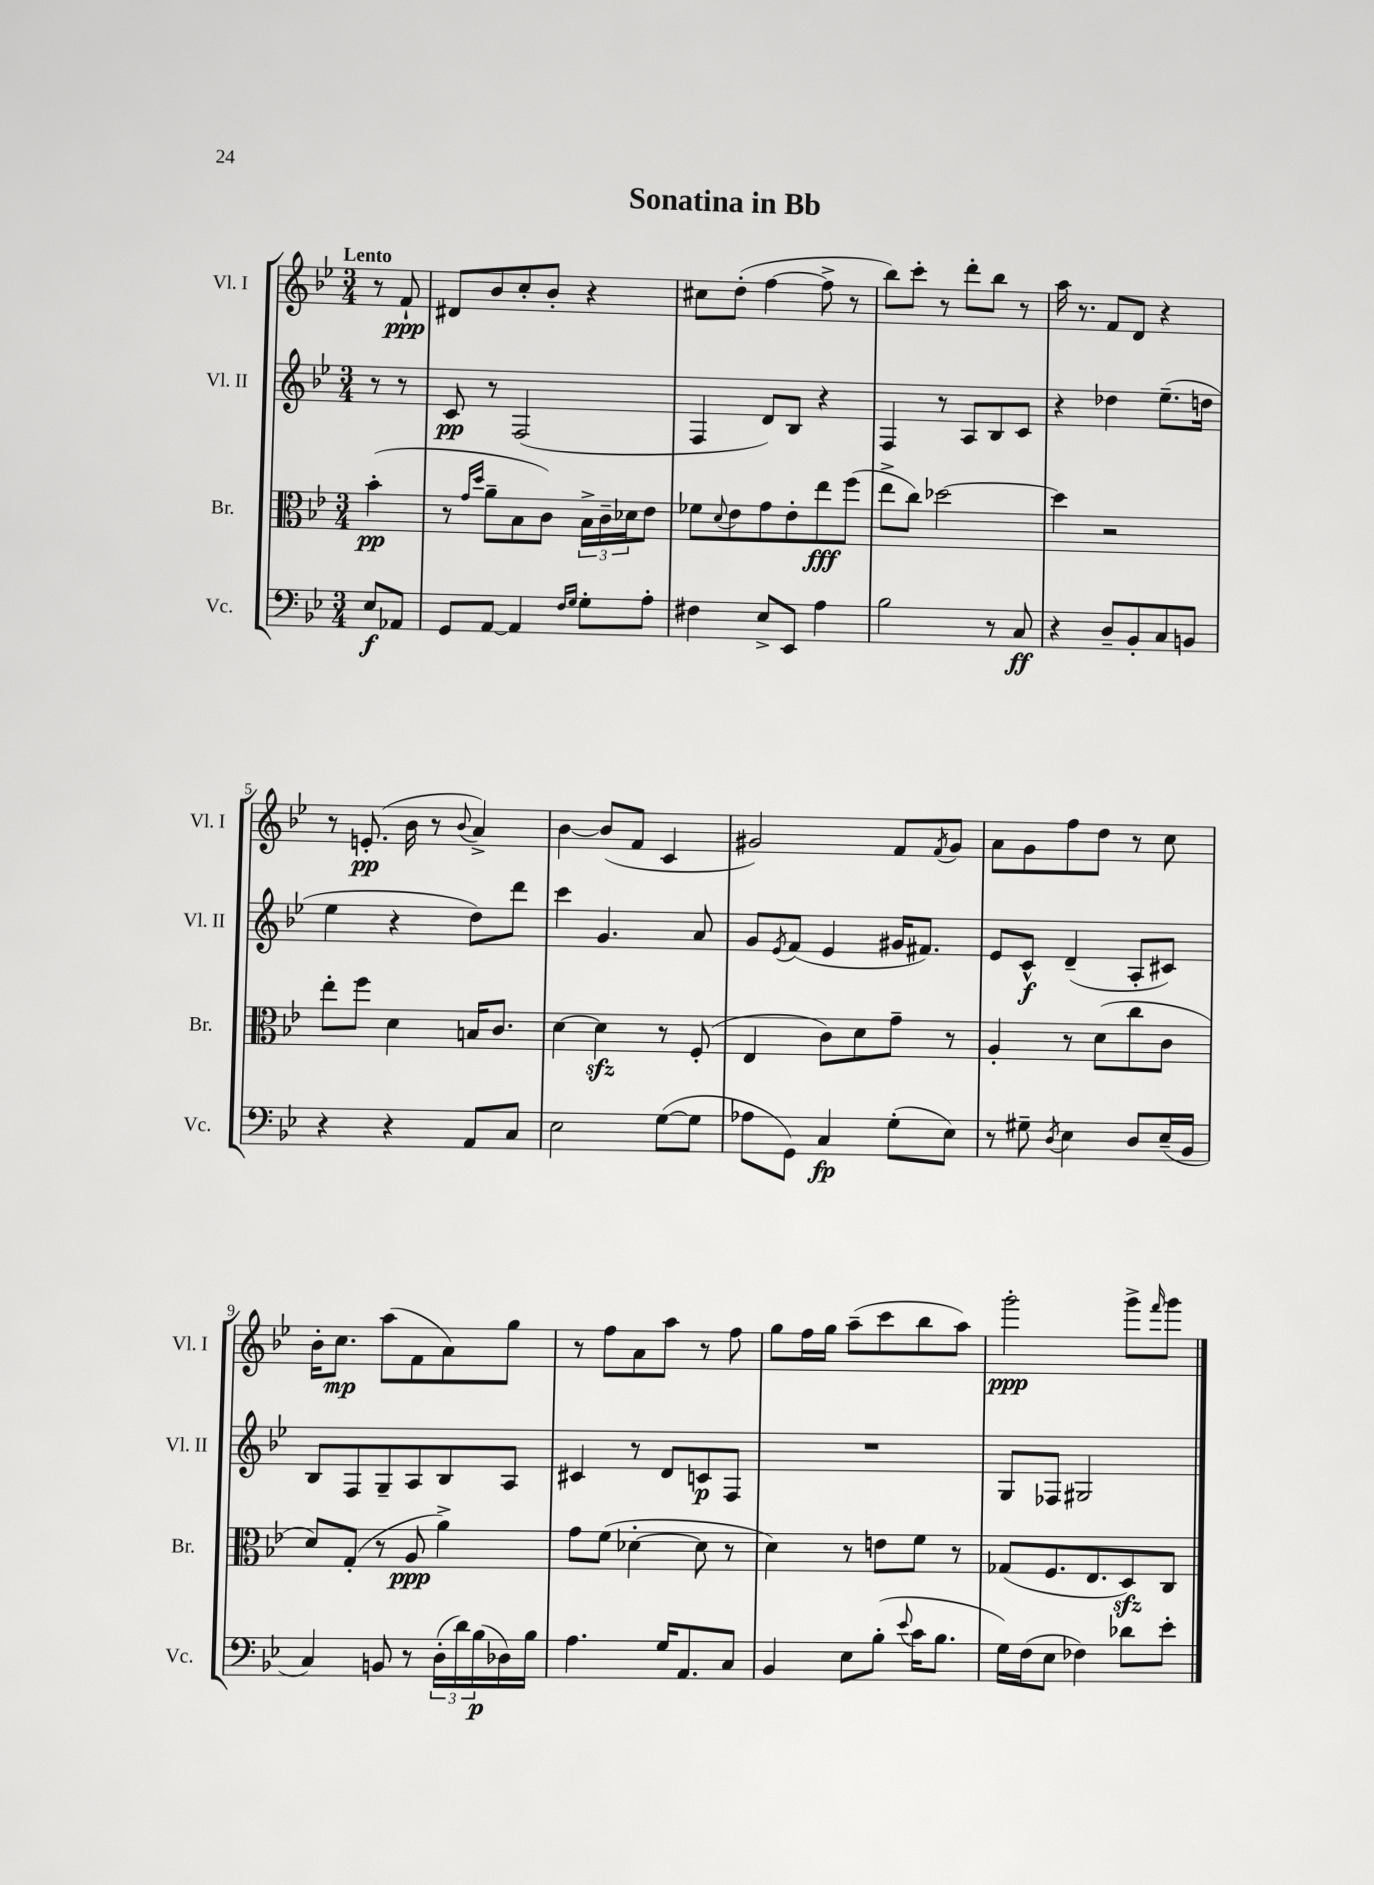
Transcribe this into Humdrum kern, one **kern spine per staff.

**kern	**kern	**kern	**kern
*staff4	*staff3	*staff2	*staff1
*clefF4	*clefC3	*clefG2	*clefG2
*k[b-e-]	*k[b-e-]	*k[b-e-]	*k[b-e-]
*M3/4	*M3/4	*M3/4	*M3/4
8E-/L	(4b-'\	8r	8r
8AA-/J	.	8r	8f`/
=	=	=	=
8GG/L	8r	8c/	8d#/L
.	16qqg/LL	.	.
.	16qqdd/JJ	.	.
[8AA/J	8a~\L	8r	8b-/
4AA/]	8B-\	(2F/	8cc'/
.	8c\J)	.	8b-'/J
16qqF/LL	.	.	.
16qqG/JJ	.	.	.
8G'\L	24B-^\LL	.	4r
.	24c~\	.	.
.	24d-\J	.	.
8A'\J	8e-\J	.	.
=	=	=	=
4F#\	8f-\L	4F/	8cc#\L
.	8qqd/	.	.
.	8e-\	.	(8dd'\J
8E-^/L	8g\	8d/L)	[4ff\
8EE-/J	8e-'\	8B-/J	.
4A\	8ee-\	4r	8ff^\]
.	(8ff\J	.	8r
=	=	=	=
2B-\	8ee-^\L	4F/	8bb-\L)
.	8cc\J)	.	8ccc'\J
.	[2dd-\	8r	8r
.	.	8A/L	8ddd'\L
8r	.	8B-/	8bb-\J
8C/	.	8c/J	8r
=	=	=	=
4r	4dd-\]	4r	16aa\
.	.	.	8.r
8D~/L	2r	4dd-\	8f/L
8BB-'/	.	.	8d/J
8C/	.	(8.ee-~\L	4r
8BB/J	.	.	.
.	.	16dd\Jk	.
=	=	=	=
4r	8ee-'\L	4ee-\	8r
.	8ff\J	.	(8.e'/
4r	4d\	4r	.
.	.	.	16b-\
.	.	.	8r
.	.	.	8qqb-/
8AA/L	16B/LK	8dd\L)	4a^/)
.	8.c/J	.	.
8C/J	.	8ddd\J	.
=	=	=	=
2E-\	[4d\	4ccc\	[4b-\
.	4d\]	4.g/	(8b-/]L
.	.	.	8f/J
([8G\L	8r	.	4c/
8G\]J	(8F'/	8a/	.
=	=	=	=
8A-\L	4E-/	8g/L	2g#/)
.	.	8qe-/	.
8GG\J)	.	(8f/J	.
4C/	8c\L)	4e-/	.
.	8d\	.	.
(8G'\L	8g~\J	16g#/LK	8f/L
.	.	8.f#/J)	.
.	.	.	8qf/
8E-\J)	8r	.	8g#/J
=	=	=	=
8r	4A'/	8e-/L	8a\L
8G#~\	.	8c^^/J	8g\
8qD/	.	.	.
4E-\	8r	(4d~/	8ff\
.	(8d\L	.	8dd\J
8D/L	8cc\	8A'/L	8r
(16E-~/L	8c\J	8c#/J)	8cc\
16BB-/JJ	.	.	.
=	=	=	=
4C/)	8d/L)	8B-/L	16b-'\LK
.	.	.	8.cc\J
.	(8G'/J	8F/	.
8BB/	8r	8G~/	(8aa\L
8r	8A/	8A/	8f\
(24D'\LL	4a^\)	8B-/	8a\)
24d\)	.	.	.
(24B-\	.	.	.
16D-\)	.	8A/J	8gg\J
16B-\JJ	.	.	.
=	=	=	=
4.A\	8g\L	4c#/	8r
.	(8f\J	.	8ff\L
.	[4d-'\	8r	8a\
16G/LK	.	8d/L	8aa\J
8.AA/	.	.	.
.	8d-\]	8c/	8r
8C/J	8r	8F/J	8ff\
=	=	=	=
4BB-/	4d\)	2.r	8gg\L
.	.	.	16ff\L
.	.	.	16gg\JJ
8E-\L	8r	.	(8aa~\L
(8B-'\J	8e\L	.	8ccc\
8qqe-/	.	.	.
16c\LK	8f\J	.	8bb-\
8.B-\J	.	.	.
.	8r	.	8aa\J)
=	=	=	=
16G\LL)	(8G-/L	8G/L	2ggg'\
(16F\J	.	.	.
8E-\J	8.F/	8F-/J	.
4F-\)	.	2G#/	.
.	8.E-/	.	.
8d-\L	8D/)	.	8ggg^\L
.	.	.	16qqfff/
8e-'\J	8C/J	.	8ggg\J
==	==	==	==
*-	*-	*-	*-
